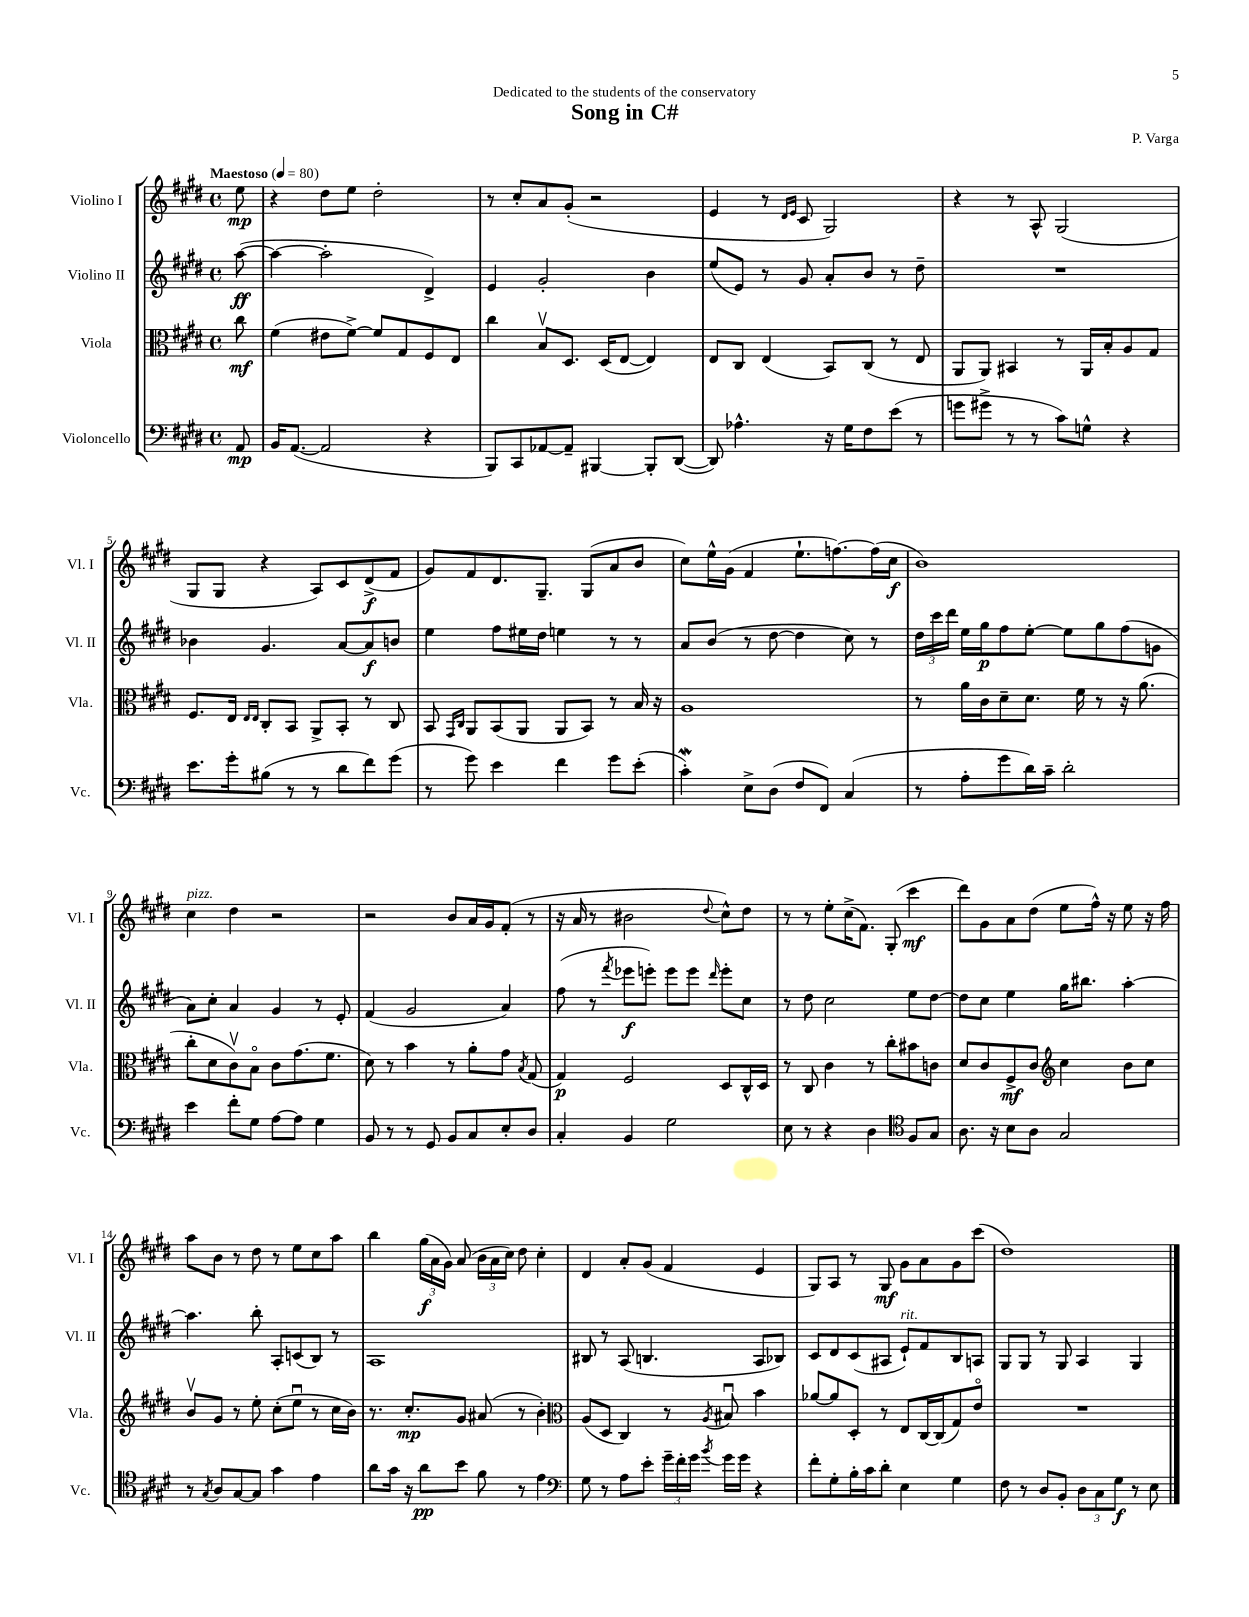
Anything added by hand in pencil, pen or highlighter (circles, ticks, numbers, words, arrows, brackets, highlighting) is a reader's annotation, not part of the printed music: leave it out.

**kern	**kern	**kern	**kern
*staff4	*staff3	*staff2	*staff1
*clefF4	*clefC3	*clefG2	*clefG2
*k[f#c#g#d#]	*k[f#c#g#d#]	*k[f#c#g#d#]	*k[f#c#g#d#]
*M4/4	*M4/4	*M4/4	*M4/4
*met(c)	*met(c)	*met(c)	*met(c)
*MM80	*MM80	*MM80	*MM80
8AA	8cc#	([8aa	8ee
=	=	=	=
16BB	(4f#	4aa_	4r
([8.AA	.	.	.
2AA]	8e#	2aa']	8dd#
.	[8f#^)	.	8ee
.	8f#]	.	2dd#'
.	8G#	.	.
4r	8F#	4d#^)	.
.	8E	.	.
=	=	=	=
8BBB)	4cc#	4e	8r
8CC#	.	.	8cc#'
[8AA-	8Bv	2g#'	8a
8AA-~]	8.D#	.	(8g#'
[4BBB#	.	.	2r
.	(16D#	.	.
.	[8E	.	.
8BBB#']	4E])	4b	.
([8DD#	.	.	.
=	=	=	=
8DD#])	8E	(8ee	4e
4.A-^^	8C#	8e)	.
.	(4E	8r	8r
.	.	.	16qqd#
.	.	.	16qqe
.	.	8g#	8c#
16r	8BB)	8a'	2G#)
16G#	.	.	.
8F#	(8C#	8b	.
(8e	8r	8r	.
8r	8E	8dd#~	.
=	=	=	=
8g	8AA	1r	4r
8g#^	8AA)	.	.
8r	4BB#	.	8r
8r	.	.	8A^^
8c#)	8r	.	(2G#
8G^^	16AA	.	.
.	16B'	.	.
4r	8A	.	.
.	8G#	.	.
=	=	=	=
8.e	8.F#	4b-	8G#
.	.	.	8G#
16g#'	16E	.	.
.	16qqE	.	.
.	16qqE	.	.
(8B#	8C#'	4.g#	4r
8r	8BB	.	.
8r	8AA^	.	8A)
8d#	8BB'	[8a	8c#
8f#)	8r	8a]	(8d#^
(8g#	8C#	8b	8f#
=	=	=	=
8r	8BB	4ee	8g#)
.	16qqGG#	.	.
.	16qqC#	.	.
8g#)	8AA	.	8f#
4e	(8BB	8ff#	8.d#
.	8AA	16ee#	.
.	.	16dd#	8.G#~
4f#	8AA	4ee	.
.	8BB)	.	(8G#
8g#	8r	8r	8a
(8e'	16B	8r	8b
.	16r	.	.
=	=	=	=
4c#')	1A	8a	8cc#)
.	.	(8b	16ee^^
.	.	.	(16g#
8E^	.	8r	4f#
(8D#	.	[8dd#	.
8F#	.	4dd#]	8.ee`
8FF#)	.	.	.
.	.	.	[8.ff)
(4C#	.	8cc#)	.
.	.	8r	(16ff]
.	.	.	16cc#
=	=	=	=
8r	8r	24dd#	1b)
.	.	24ccc#	.
.	.	24ddd#	.
8A'	16a	16ee	.
.	16c#	16gg#	.
8g#	8d#~	8ff#	.
16d#)	8.d#	[8ee'	.
16c#~	.	.	.
2d#'	.	8ee]	.
.	16f#	.	.
.	8r	8gg#	.
.	16r	(8ff#	.
.	(8.a	.	.
.	.	8g	.
=	=	=	=
4e	8cc#'	8a)	4cc#
.	8d#	8cc#'	.
8f#'	8c#v)	4a	4dd#
8G#	8Bo	.	.
[8A	8c#	4g#	2r
8A]	(8.g#	.	.
4G#	.	8r	.
.	8.f#	.	.
.	.	8e'	.
=	=	=	=
8BB	8d#)	(4f#	2r
8r	8r	.	.
8r	4b	2g#	.
8GG#	.	.	.
8BB	8r	.	8b
8C#	8a'	.	16a
.	.	.	16g#
8E'	8g#	4a)	(8f#'
.	8qB	.	.
8D#	(8G#	.	8r
=	=	=	=
4C#'	4G#)	(8ff#	16r
.	.	.	16a
.	.	8r	8r
.	.	8qfff#	.
4BB	2F#	8eee-	2b#
.	.	8eee')	.
2G#	.	8eee	.
.	.	8eee	.
.	.	16qqddd#	8qqdd#
.	8D#	8eee'	8cc#^^)
.	16C#^^	8cc#	8dd#
.	16D#	.	.
=	=	=	=
8E	8r	8r	8r
8r	8C#	8dd#	8r
4r	4c#	2cc#	8ee'
.	.	.	(16cc#^
.	.	.	8.f#)
4D#	8r	.	.
.	8cc#'	.	(8G#'
*clefC4	*	*	*
8F#	8b#	8ee	4ccc#
8G#	8c	[8dd#	.
=	=	=	=
8.A	8d#	8dd#]	8ddd#)
.	8c#	8cc#	8g#
16r	.	.	.
8B	8F#^	4ee	8a
8A	8c#	.	(8dd#
*	*clefG2	*	*
2G#	4cc#	16gg#	8ee
.	.	8.bb#	.
.	.	.	16ff#^^)
.	.	.	16r
.	8b	[4aa'	8ee
.	8cc#	.	16r
.	.	.	16ff#
=	=	=	=
8r	8bv	4.aa]	8aa
8qG#	.	.	.
8A	8g#	.	8b
[8G#	8r	.	8r
8G#]	8ee'	8bb'	8dd#
4g#	(8cc#'	8A'	8r
.	8eeu	(8c	8ee
4e	8r	8B)	8cc#
.	16cc#	8r	8aa
.	16b)	.	.
=	=	=	=
8a	8.r	1A	4bb
16g#	.	.	.
16r	8.cc#'	.	.
8a	.	.	(24gg#
.	.	.	24a
.	.	.	24g#)
8b	8g#	.	(8a
8f#	(8a#	.	24b
.	.	.	24a
.	.	.	24cc#)
8r	8r	.	8dd#
4e	4b')	.	4cc#'
=	=	=	=
*clefF4	*clefC3	*	*
8G#	(8A	8B#	4d#
8r	8D#	8r	.
8A	4C#)	(8A	8a'
8e'	.	4.B	(8g#
24g#~	8r	.	4f#
24f#'	.	.	.
24g#	.	.	.
8qb	8qA	.	.
16g#	8B#u	.	.
16g#	.	.	.
4r	4b	8A	4e
.	.	8B-)	.
=	=	=	=
8f#'	[8a-	8c#	8G#)
8G#'	8a-]	8d#	8A
16B'	8D#'	(8c#	8r
16c#	.	.	.
8d#'	8r	8A#	8G#
4E	8E	8e`)	8g#
.	[16C#	8f#	8a
.	(16C#]	.	.
4G#	8G#)	8B	8g#
.	8eo	8A	(8ccc#
=	=	=	=
8F#	1r	8G#	1dd#)
8r	.	8G#	.
8D#	.	8r	.
8BB'	.	8G#	.
12D#	.	4A	.
12C#	.	.	.
12G#	.	.	.
8r	.	4G#	.
8E	.	.	.
==	==	==	==
*-	*-	*-	*-
